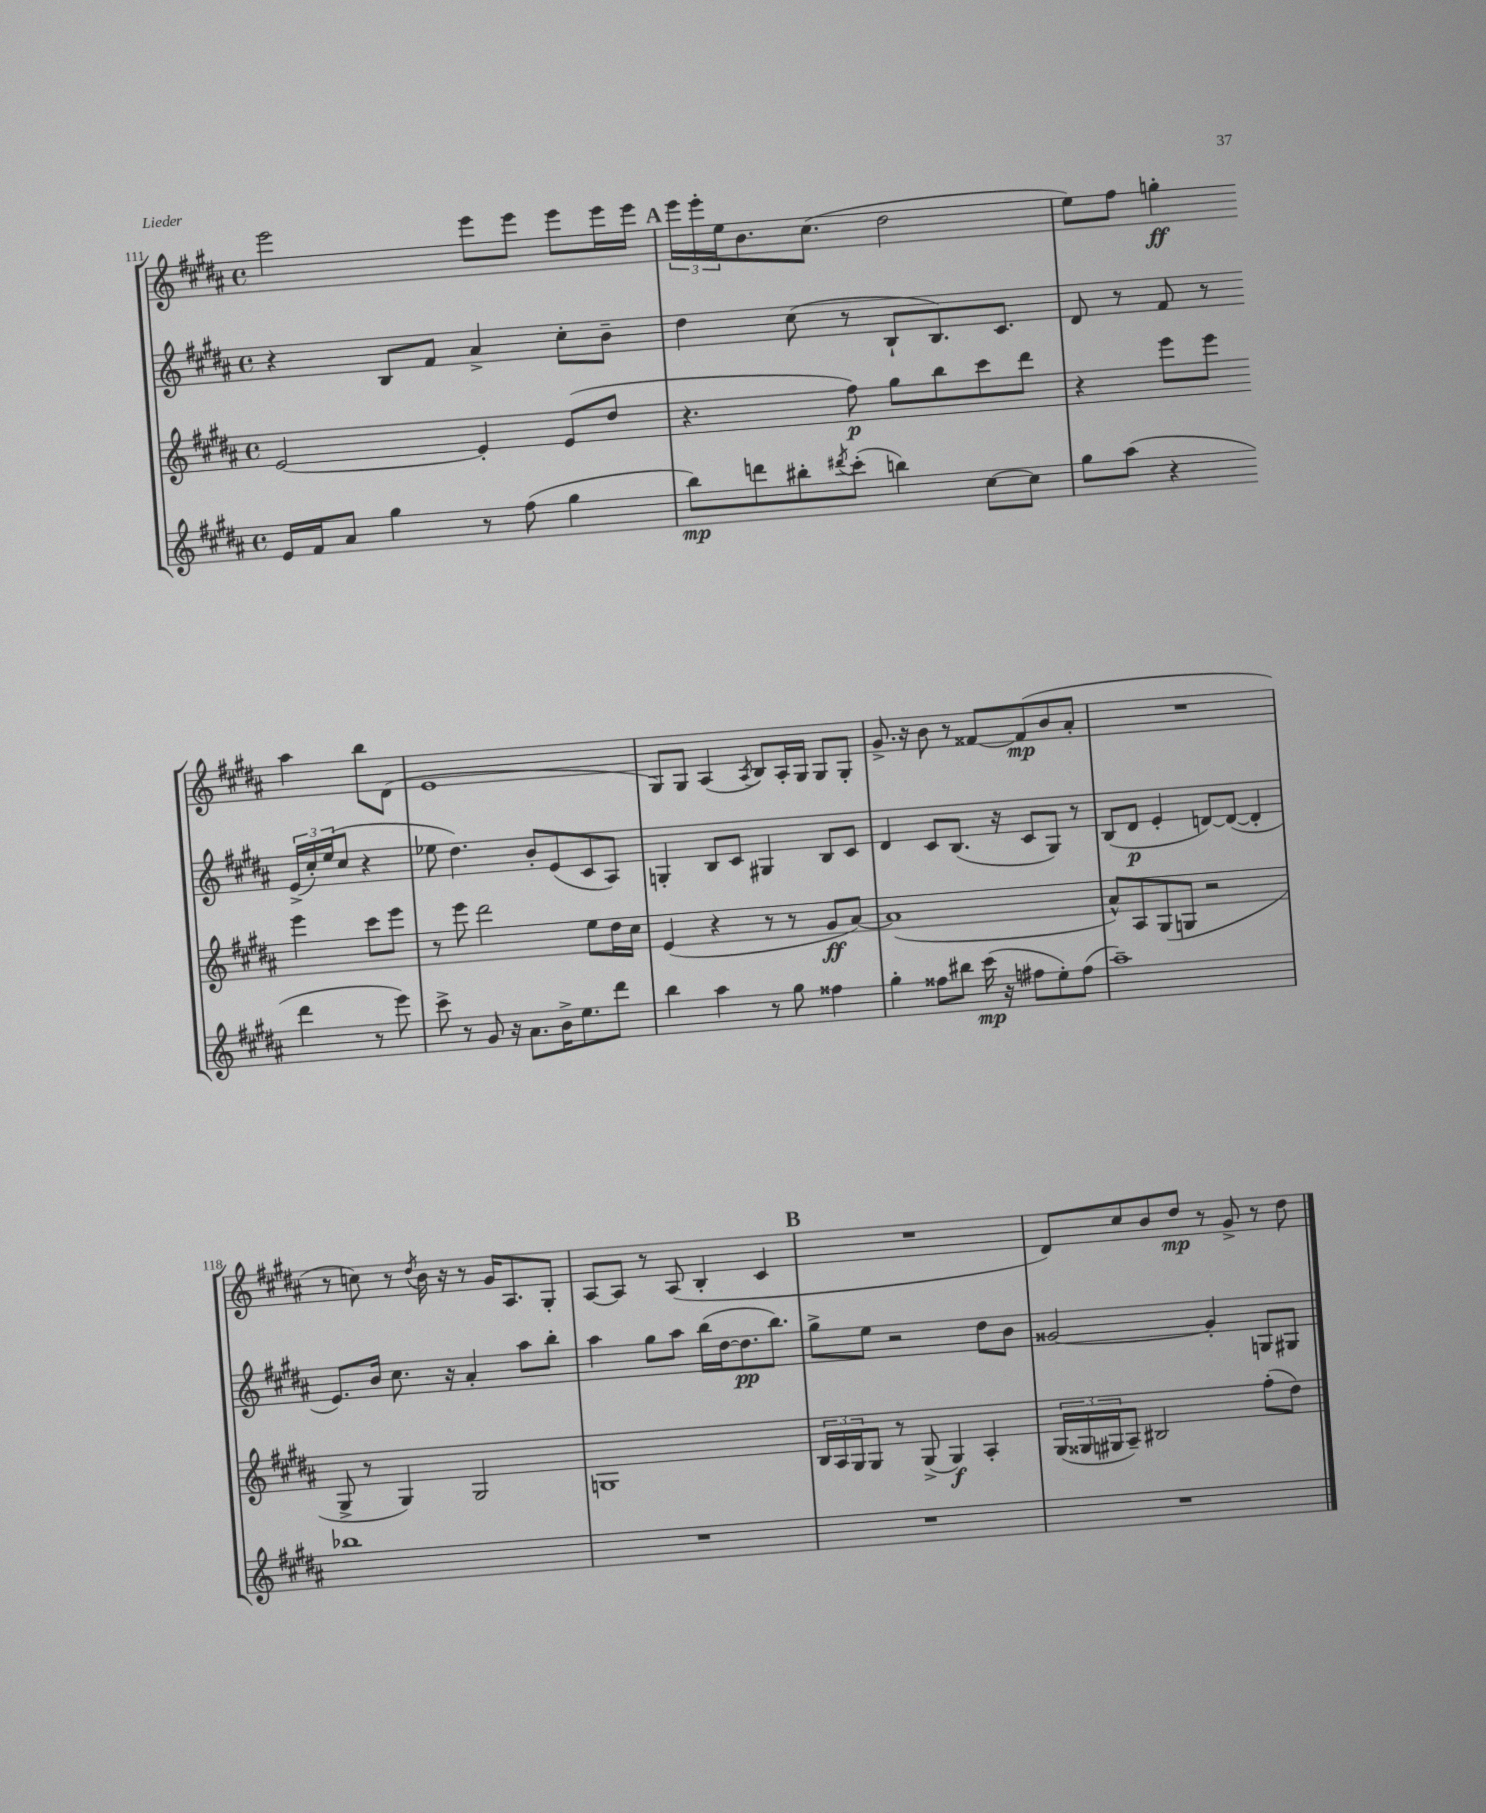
<<
\new StaffGroup <<
\new Staff = "s0" {
    \clef treble \key b \major \defaultTimeSignature \time 4/4
    e'''2 e'''8 e'''8 e'''8 e'''16 e'''16 |
    \mark \markup { \bold "A" } \tuplet 3/2 { e'''16 e'''16-. e''16 } b'8. cis''8.( dis''2 |
    e''8) fis''8 g''4-.\ff ais''4 b''8 dis'8( |
    e'1 |
    gis8) gis8 ais4( \acciaccatura { ais8 } b8) ais16-. gis16 gis8 gis8-. |
    gis'8.-> r16 b'8 r8 fisis'8~ fisis'8\mp( b'8 ais'8-. |
    R1 |
    r8 c''8) r8 \acciaccatura { dis''8 } b'16 r16 r8 gis'16 ais8. gis8-. |
    ais8~ ais8 r8 ais8( b4-. cis'4 |
    \mark \markup { \bold "B" } R1 |
    dis'8) cis''8 b'8 dis''8\mp r8 gis'8-> r8 dis''8 \bar "|." |
}
\new Staff = "s1" {
    \clef treble \key b \major \defaultTimeSignature \time 4/4
    r4 b8 fis'8 ais'4-> cis''8-. b'8-- |
    \mark \markup { \bold "A" } dis''4 cis''8( r8 b8-! b8.) cis'8. |
    dis'8 r8 fis'8 r8 \tuplet 3/2 { e'16->( cis''16-.) e''16( } cis''8 r4 |
    ees''8 dis''4.) b'8-. e'8( cis'8 ais8) |
    g4-. b8 cis'8 gis4 b8 cis'8 |
    dis'4 cis'8 b8.( r16 cis'8 gis8) r8 |
    b8( dis'8\p e'4-. d'8~) d'8~( d'4-. |
    e'8.) b'16 cis''8. r16 ais'4-. ais''8 b''8-. |
    ais''4 gis''8 ais''8 b''16( dis''16~ dis''8.\pp b''8.) |
    \mark \markup { \bold "B" } gis''8-> e''8 r2 dis''8 b'8 |
    gisis'2~ gisis'4-. g8 gis8 \bar "|." |
}
\new Staff = "s2" {
    \clef treble \key b \major \defaultTimeSignature \time 4/4
    e'2~ e'4-. e'8( dis''8 |
    \mark \markup { \bold "A" } r4. fis''8\p) gis''8 b''8 cis'''8 dis'''8 |
    r4 e'''8 e'''8 e'''4 cis'''8 e'''8 |
    r8 e'''8 dis'''2 e''8 dis''16 cis''16 |
    e'4( r4 r8 r8 gis'8\ff ais'8~) |
    ais'1( |
    ais'8-^) ais8 gis8( g8 r2 |
    gis8-> r8 gis4) gis2 |
    g1 |
    \mark \markup { \bold "B" } \tuplet 3/2 { b16 ais16 gis16 } gis8 r8 gis8->( gis4\f) ais4-. |
    \tuplet 3/2 { gis16( gisis16 gis16 } ais8--) bis2 fis''8-.( dis''8) \bar "|." |
}
\new Staff = "s3" {
    \clef treble \key b \major \defaultTimeSignature \time 4/4
    e'16 fis'16 ais'8 gis''4 r8 fis''8( gis''4 |
    \mark \markup { \bold "A" } b''8\mp) d'''8 bis''8-. \acciaccatura { dis'''8 } cis'''8-.( b''4) cis''8~ cis''8 |
    gis''8 ais''8( r4 dis'''4 r8 e'''8) |
    cis'''8-> r8 gis'8 r16 ais'8. b'16-> e''8. dis'''8 |
    b''4 ais''4 r8 gis''8 fisis''4 |
    gis''4-. fisis''8 bis''8 cis'''16\mp( r16 fis''8 e''8-.) fis''8( |
    ais''1--) |
    bes''1 |
    R1 |
    \mark \markup { \bold "B" } R1 |
    R1 \bar "|." |
}
>>
>>
\layout { \context { \Score currentBarNumber = #111 } }
